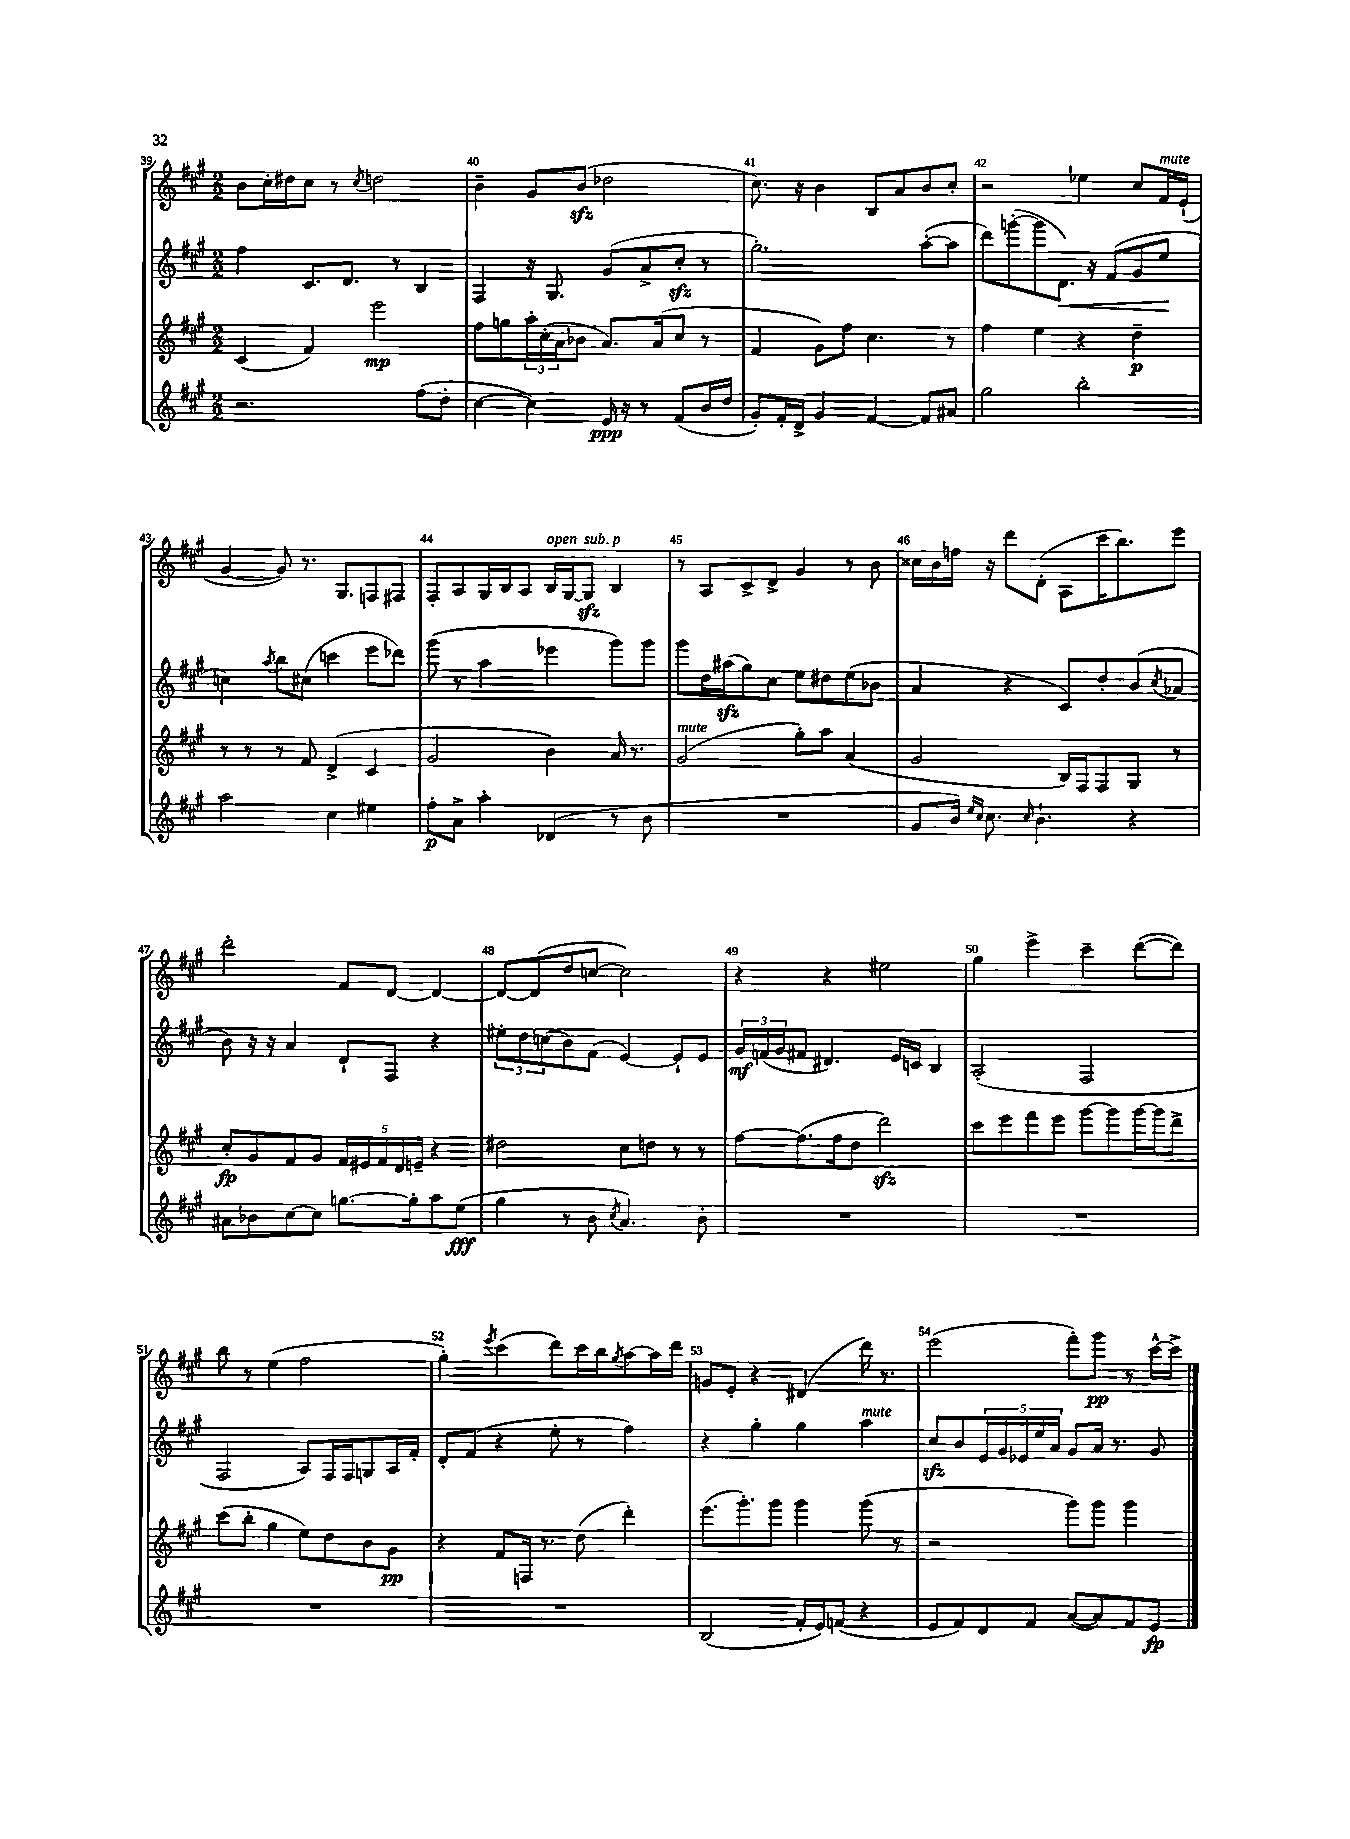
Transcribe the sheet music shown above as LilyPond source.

<<
\new StaffGroup <<
\new Staff = "s0" {
    \clef treble \key a \major \numericTimeSignature \time 2/2
    b'8 cis''16-. dis''16 cis''8 r8 \acciaccatura { cis''8 } d''2 |
    b'4-- gis'8 b'8\sfz( des''2 |
    cis''8.) r16 b'4 b8 a'8 b'8 cis''8-. |
    r2 ees''4 cis''8 fis'16^\markup { \italic "mute" } e'16-!( |
    gis'4~ gis'8) r8. gis8. f8 fis8 |
    fis8-. a8 gis16 b16 a8 b16^\markup { \italic "open" } gis16~ gis8\sfz^\markup { \italic "sub. p" } b4 |
    r8 a8 cis'8-> d'8-> gis'4 r8 b'8 |
    cisis''16 b'16 f''16 r16 d'''8 d'8-.( a8 cis'''16 b''8.) e'''8 |
    d'''2-. fis'8 d'8~ d'4~ |
    d'8~ d'8( d''8 c''8~ c''2) |
    r4 r4 eis''2 |
    gis''4 e'''4-> cis'''4-- d'''8~( d'''8) |
    b''8 r8 e''4( fis''2 |
    gis''4-.) \acciaccatura { e'''8 } cis'''4( d'''8) cis'''16 b''16 \acciaccatura { gis''8 } a''8~ a''16 d'''16 |
    g'8 e'8-. r4 dis'4( d'''16) r8. |
    e'''2( fis'''8-.) gis'''8\pp r8 cis'''16~-^ cis'''16-> \bar "|." |
}
\new Staff = "s1" {
    \clef treble \key a \major \numericTimeSignature \time 2/2
    fis''4 cis'8. d'8. r8 b4 |
    fis4 r16 gis8. gis'8( a'8-> cis''8-.\sfz r8 |
    gis''2.-.) a''8~-.( a''8 |
    d'''8) g'''8~-.( g'''8 d'8.\<) r16 fis'8( gis'8 e''8\! |
    c''4) \acciaccatura { a''8 } b''8 cis''8( c'''4 e'''8 des'''8) |
    gis'''8( r8 a''4 ees'''4 gis'''8) gis'''8 |
    gis'''8 d''16 ais''16\sfz( gis''8) cis''8 e''8 dis''8 e''8( bes'8 |
    a'4 r4 cis'8) d''8-. b'8( \acciaccatura { cis''8 } aes'8 |
    b'8) r16 r16 a'4 d'8-! fis8 r4 |
    \tuplet 3/2 { eis''8-. d''8 c''8( } b'8) fis'8( e'4~) e'8-! e'8 |
    \tuplet 3/2 { gis'16\mf f'16( gis'16 } fis'8 dis'4.) e'16 c'16 b4 |
    a2-.( fis2 |
    fis2 a8) fis16 fis16 g8 a16 fis'16-. |
    d'8-. fis'8( r4 e''8-. r8 fis''4) |
    r4 gis''4-. gis''4 a''4^\markup { \italic "mute" } |
    cis''8\sfz b'8 \tuplet 5/4 { e'16 gis'16 ees'16 e''16 a'16 } gis'8 a'16 r8. gis'8 \bar "|." |
}
\new Staff = "s2" {
    \clef treble \key a \major \numericTimeSignature \time 2/2
    cis'4( fis'4) e'''2\mp |
    fis''8 g''8 \tuplet 3/2 { a''16-. cis''16-.( a'16 } bes'8 a'8.) a'16( cis''8 r8 |
    fis'4 gis'8) fis''8 cis''4. r8 |
    fis''4 e''4 r4 d''4--\p |
    r8 r8 r8 fis'8 d'4->( cis'4 |
    gis'2 b'4) a'16 r8. |
    gis'2^\markup { \italic "mute" }( gis''8-.) a''8 a'4( |
    gis'2 b16) fis16 fis8 gis8 r8 |
    cis''8-.\fp gis'8 fis'8 gis'8 \tuplet 5/4 { fis'16 eis'16 fis'16 d'16 e'16-- } r4 |
    dis''2 cis''8 d''8 r8 r8 |
    fis''8~ fis''8.( fis''16 d''8 d'''2\sfz) |
    cis'''8 e'''8 fis'''8 e'''8 gis'''8~ gis'''8 gis'''16~ gis'''16 d'''8-> |
    cis'''8( b''8-. gis''4 e''8) d''8 b'8 gis'8\pp |
    r4 fis'8 f16 r8. d''8( d'''4-.) |
    e'''8.( gis'''8.-.) gis'''8 gis'''4 gis'''8( r8 |
    r2 gis'''8) gis'''8 gis'''4 \bar "|." |
}
\new Staff = "s3" {
    \clef treble \key a \major \numericTimeSignature \time 2/2
    r2. fis''8( d''8-. |
    cis''4~ cis''4) e'16\ppp r16 r8 fis'8( b'16 d''16 |
    gis'8-.) fis'16-. d'16-> gis'4 fis'4~ fis'8 ais'8 |
    gis''2 b''2-. |
    a''2 cis''4 eis''4 |
    fis''8-.\p a'8-> a''4-. des'4( r8 b'8 |
    R1 |
    gis'8 b'16) \grace { e''16 cis''16 } cis''8. \grace { cis''16 } b'4.-! r4 |
    ais'8 bes'8 cis''8~ cis''8 g''8.~ g''16-. a''8 e''8\fff( |
    gis''4 r8 b'8 \acciaccatura { cis''8 } a'4.) b'8-. |
    R1 |
    R1 |
    R1 |
    R1 |
    b2( fis'16-. e'16) f'8( r4 |
    e'8 fis'8) d'8 fis'8 a'8~( a'8) fis'8 e'8\fp \bar "|." |
}
>>
>>
\layout { \context { \Score currentBarNumber = #39 \override BarNumber.break-visibility = ##(#f #t #t) barNumberVisibility = #all-bar-numbers-visible } }
